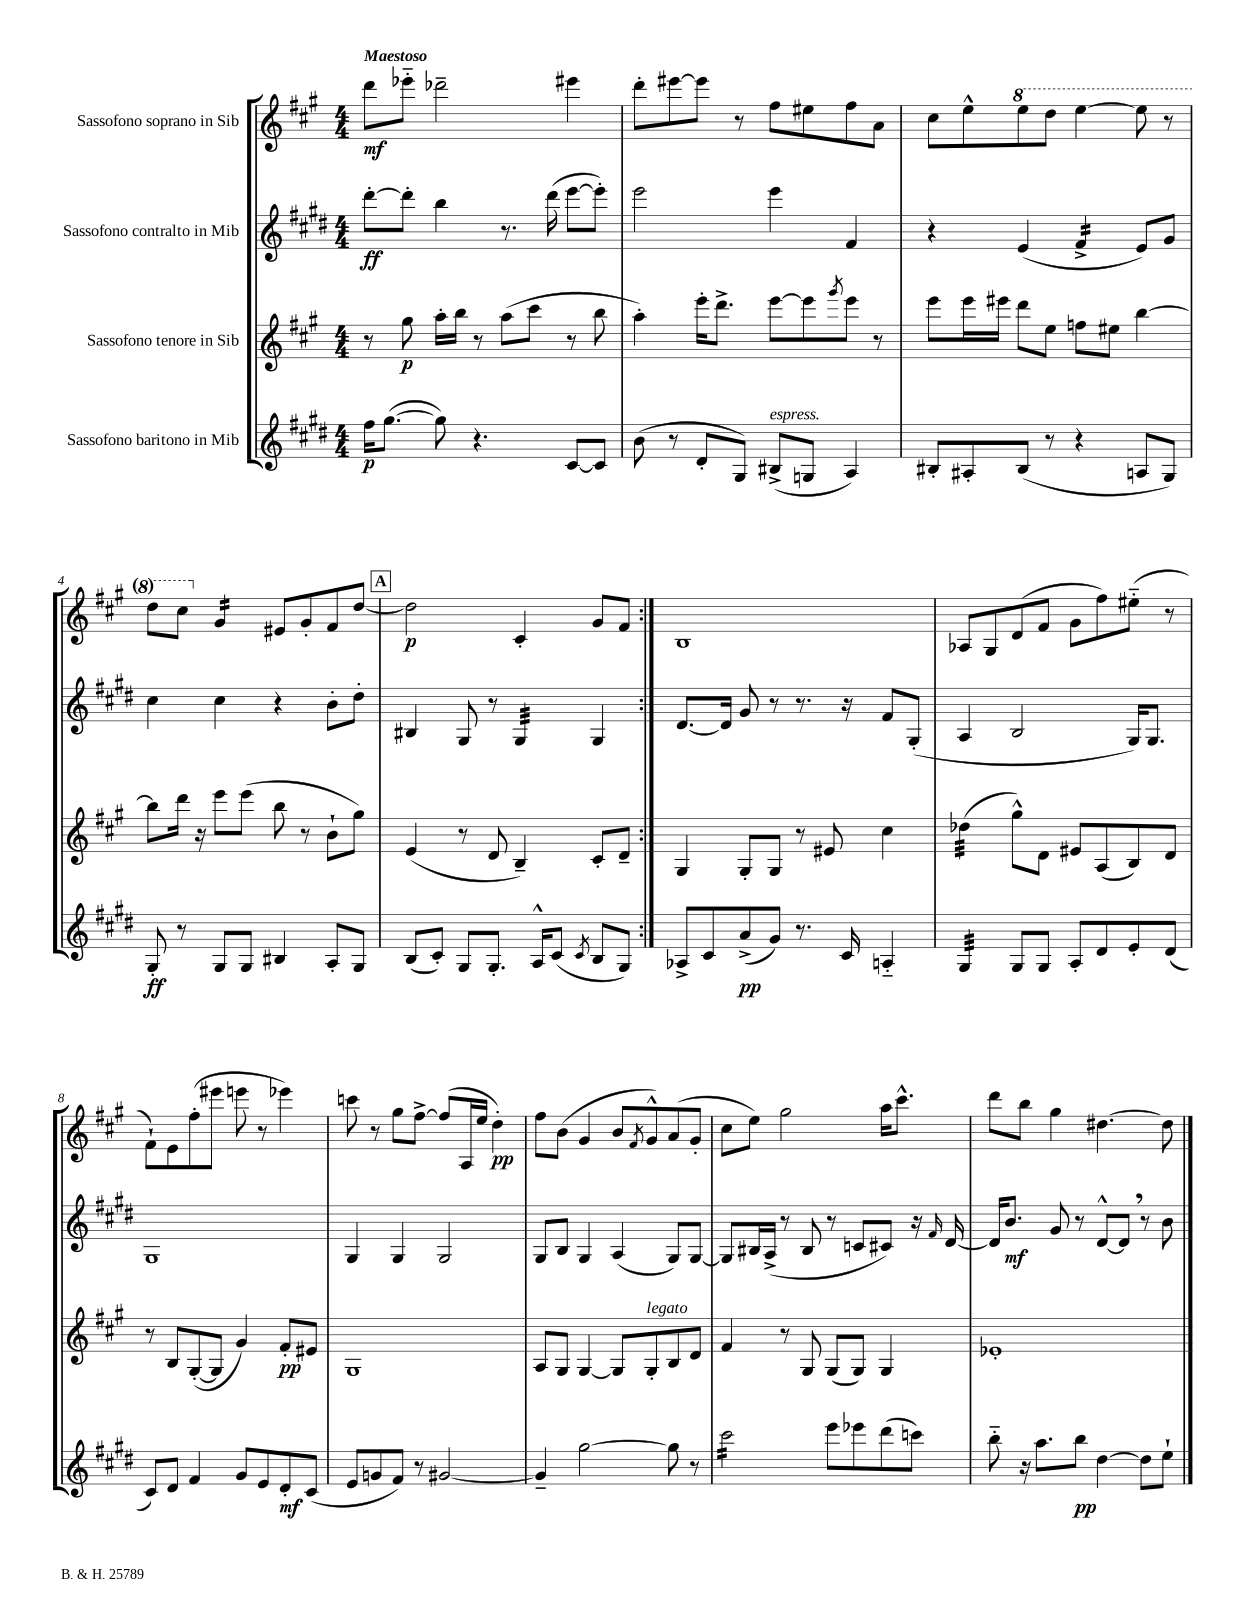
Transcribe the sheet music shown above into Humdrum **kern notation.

**kern	**kern	**kern	**kern
*staff4	*staff3	*staff2	*staff1
*clefG2	*clefG2	*clefG2	*clefG2
*k[f#c#g#d#]	*k[f#c#g#]	*k[f#c#g#d#]	*k[f#c#g#]
*M4/4	*M4/4	*M4/4	*M4/4
16ff#\LK	8r	[8ddd#'\L	8ddd\L
([8.gg#\J	.	.	.
.	8gg#\	8ddd#'\]J	8eee-'~\J
8gg#\])	16aa'\LL	4bb\	2ddd-~\
.	16bb\JJ	.	.
4.r	8r	.	.
.	(8aa\L	8.r	.
.	8ccc#\J	.	.
.	.	(16ddd#\	.
[8c#/L	8r	[8eee\L	4eee#\
8c#/]J	8bb\	8eee'\]J)	.
=	=	=	=
(8b\	4aa'\)	2eee\	8ddd'\L
8r	.	.	[8eee#\
8d#'/L	16eee'\LK	.	8eee#\]J
.	8.ddd^\J	.	.
8G#/J)	.	.	8r
(8B#^/L	[8eee\L	4eee\	8ff#\L
8G/J	8eee\]	.	8ee#\
.	8qggg#/	.	.
4A/)	8eee\J	4f#/	8ff#\
.	8r	.	8a\J
=	=	=	=
8B#'/L	8eee\L	4r	8cc#\L
8A#'/	16eee\L	.	8ee^^\
.	16eee#\JJ	.	.
(8B#/J	8ddd\L	(4e/	8eee\
8r	8ee\J	.	8ddd\J
4r	8ff\L	4f#^/	[4eee\
.	8ee#\J	.	.
8A/L	[4bb\	8e/L)	8eee\]
8G#/J)	.	8g#/J	8r
=	=	=	=
8G#'/	8bb\]L	4cc#\	8ddd\L
8r	16ddd\Jk	.	8ccc#\J
.	16r	.	.
8G#/L	8eee\L	4cc#\	4g#/
8G#/J	(8eee\J	.	.
4B#/	8bb\	4r	8e#/L
.	8r	.	8g#'/
8A'/L	8b`\L	8b'\L	8f#/
8G#/J	8gg#\J)	8dd#'\J	[8dd/J
=	=	=	=
(8B/L	(4e/	4B#/	2dd\]
8c#'/J)	.	.	.
8G#/L	8r	8G#/	.
8.G#'/J	8d/	8r	.
.	4B~/)	4G#/	4c#'/
16A^^/LK	.	.	.
(8c#/J	.	.	.
8qc#/	.	.	.
8B/L	8c#'/L	4G#/	8g#/L
8G#/J)	8d~/J	.	8f#/J
=:|!	=:|!	=:|!	=:|!
8A-^/L	4G#/	[8.d#/L	1B
8c#/	.	.	.
.	.	16d#/]Jk	.
(8a^/	8G#'/L	8g#/	.
8g#/J)	8G#/J	8r	.
8.r	8r	8.r	.
.	8e#/	.	.
16c#/	.	16r	.
4A'~/	4cc#\	8f#/L	.
.	.	(8G#'/J	.
=	=	=	=
4G#/	(4dd-\	4A/	8A-/L
.	.	.	8G#/
8G#/L	8gg#^^\L)	2B/	(8d/
8G#/J	8d\J	.	8f#/J
8A'/L	8e#/L	.	8g#\L
8d#/	(8A/	.	8ff#\)
8e'/	8B/)	16G#/LK)	(8ee#'~\J
.	.	8.G#/J	.
(8d#/J	8d/J	.	8r
=	=	=	=
8c#/L)	8r	1G#	8f#`\L)
8d#/J	8B/L	.	8e\
4f#/	([8G#'/	.	(8ff#'\
.	8G#/]J	.	8eee#\J
8g#/L	4g#/)	.	8eee\
8e/	.	.	8r
8d#'/	8f#'/L	.	4eee-\)
(8c#/J	8e#/J	.	.
=	=	=	=
8e/L	1G#	4G#/	8ccc\
8g/	.	.	8r
8f#/J)	.	4G#/	8gg#\L
8r	.	.	[8ff#^\J
[2g#/	.	2G#/	(8ff#/]L
.	.	.	16A/L
.	.	.	16ee/JJ
.	.	.	4dd'\)
=	=	=	=
4g#~/]	8A/L	8G#/L	8ff#\L
.	8G#/J	8B/J	(8b\J
[2gg#\	[4G#/	4G#/	4g#/
.	8G#/]L	(4A/	8b/L
.	.	.	8qf#/
.	8G#'/	.	8g#^^/)
8gg#\]	8B/	8G#/L)	(8a/
8r	8d/J	[8G#/J	8g#'/J
=	=	=	=
2ccc#\	4f#/	8G#/]L	8cc#\L
.	.	16B#/L	8ee\J)
.	.	(16A^/JJ	.
.	8r	8r	2gg#\
.	8G#/	8B#/	.
8eee\L	(8G#/L	8r	.
8eee-\	8G#/J)	8c/L	.
(8ddd#\	4G#/	8c#/J)	16aa\LK
.	.	.	8.ccc#^^\J
8ccc\J)	.	16r	.
.	.	16qqf#/	.
.	.	[16d#/	.
=	=	=	=
8bb'~\	1e-'	16d#/]LK	8ddd\L
.	.	8.b/J	.
16r	.	.	8bb\J
8.aa\L	.	.	.
.	.	8g#/	4gg#\
8bb\J	.	8r	.
[4dd#\	.	[8d#^^/L	[4.dd#\
.	.	8d#/]J	.
8dd#\]L	.	8r	.
8ee`\J	.	8b\	8dd#\]
==	==	==	==
*-	*-	*-	*-
